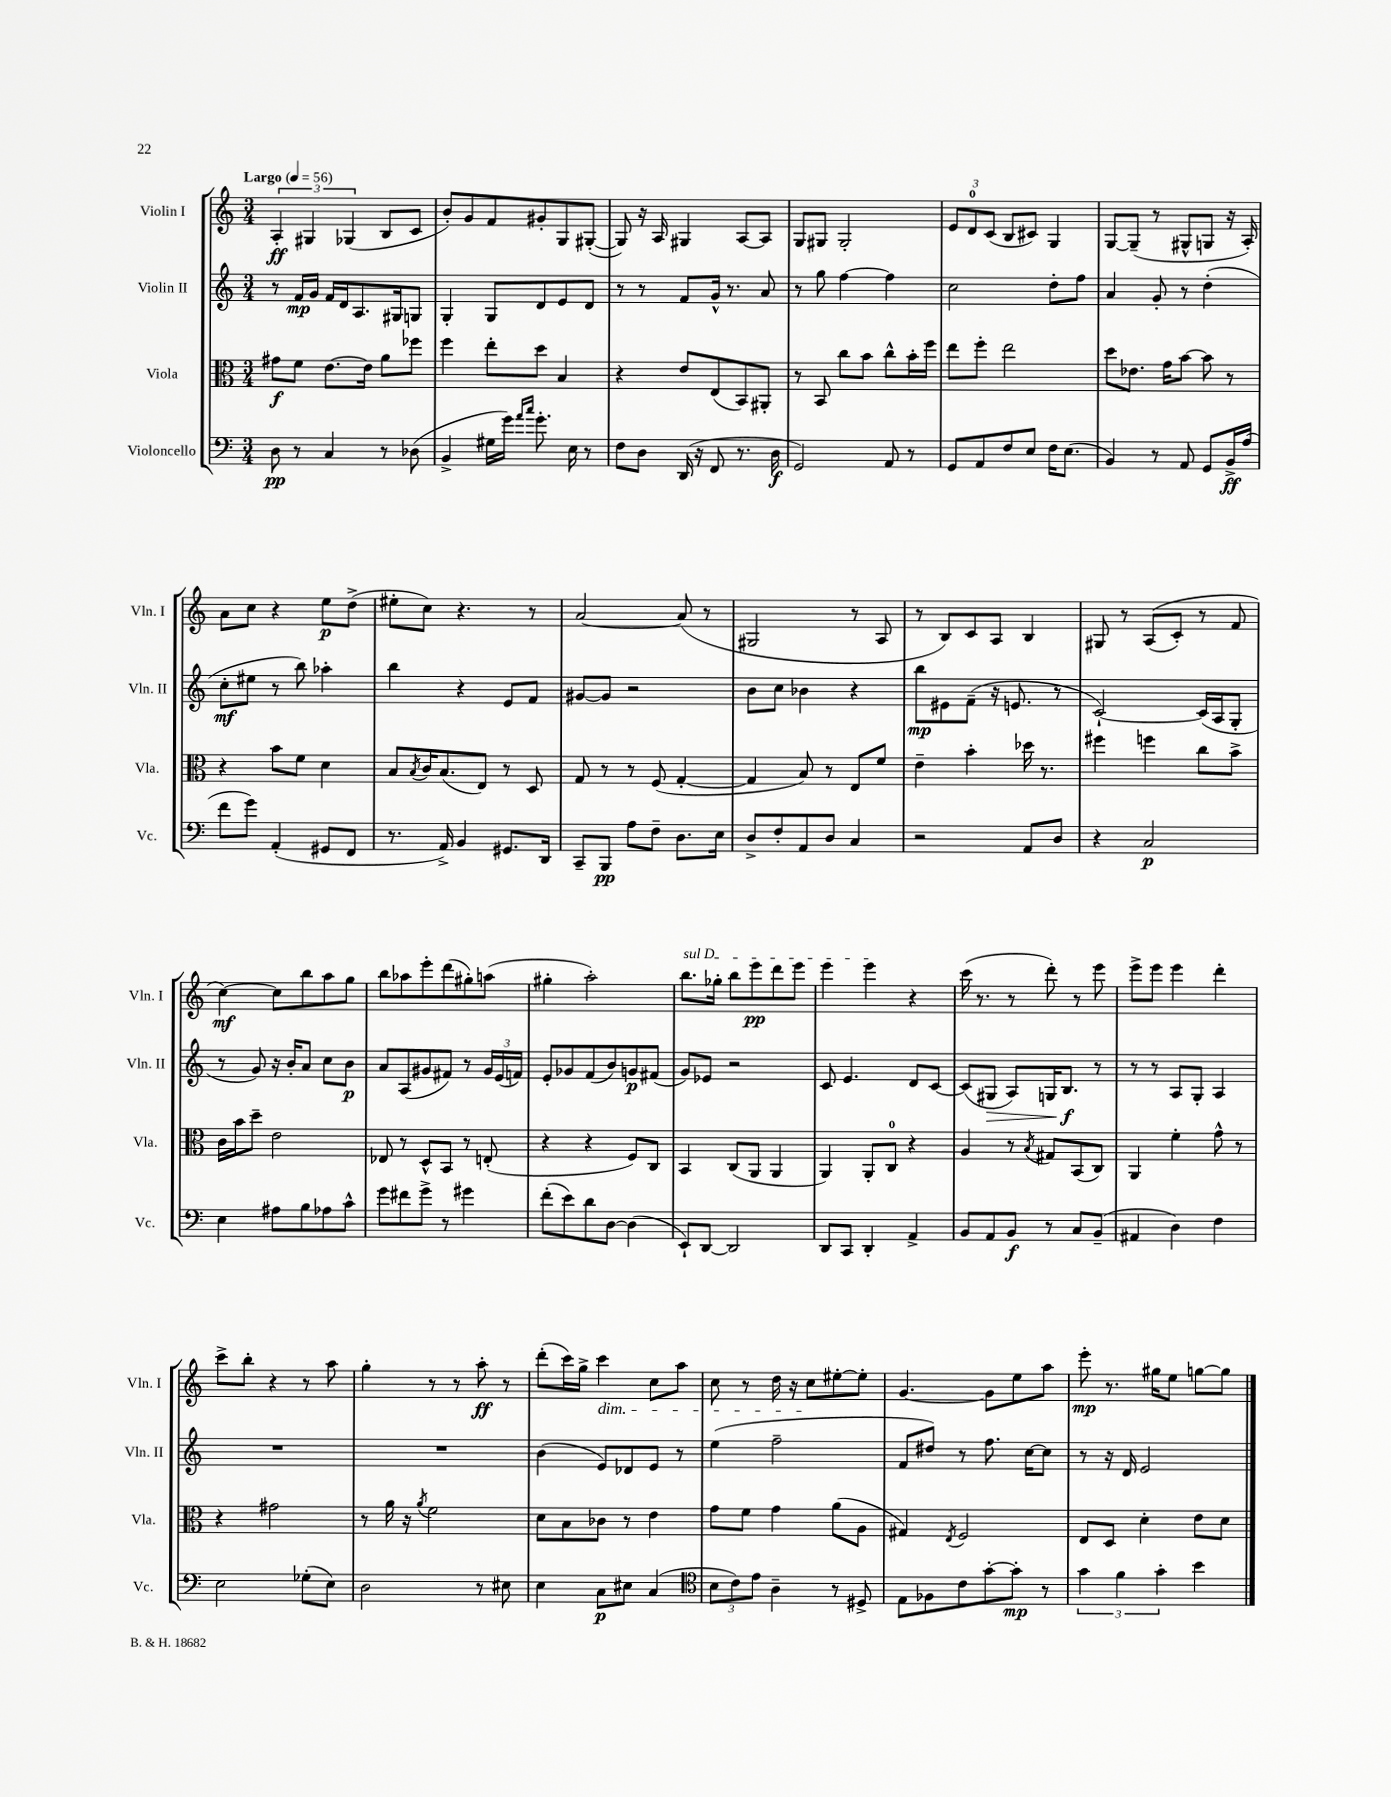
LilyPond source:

<<
\new StaffGroup <<
\new Staff = "s0" \with { instrumentName = "Violin I" shortInstrumentName = "Vln. I" } {
    \clef treble \key c \major \numericTimeSignature \time 3/4 \tempo "Largo" 4 = 56
    \tuplet 3/2 { a4-.\ff gis4 ges4( } b8 c'8 |
    b'8-.) g'8 f'8 gis'8-. g8 gis8~-.( |
    gis8) r16 a16 gis4 a8~ a8 |
    g8 gis8 gis2-. |
    \tuplet 3/2 { e'8 d'8-0 c'8( } b8 cis'8) g4 |
    g8~ g8--( r8 gis8-^ g8 r16 a16-.) |
    a'8 c''8 r4 e''8\p d''8->( |
    eis''8-. c''8) r4. r8 |
    a'2~ a'8( r8 |
    gis2 r8 a8 |
    r8 b8) c'8 a8 b4 |
    gis8 r8 a8(\( c'8-.) r8 f'8 |
    c''4~\mf\) c''8 b''8 a''8 g''8 |
    b''8 aes''8 e'''8-. d'''8( gis''8-.) a''8( |
    gis''4-. a''2-.) |
    \once \override TextSpanner.bound-details.left.text = \markup { \italic "sul D" } b''8.\startTextSpan ges''16-. b''8 e'''8\pp d'''8 e'''8 |
    e'''4 e'''4\stopTextSpan r4 |
    c'''16( r8. r8 d'''8-.) r8 e'''8 |
    e'''8-> e'''8 e'''4 d'''4-. |
    c'''8-> b''8-. r4 r8 a''8 |
    g''4-. r8 r8 a''8-.\ff r8 |
    d'''8-.( c'''16) g''16-> c'''4\dim c''8 a''8 |
    c''8 r8 d''16 r16 c''8\! eis''8~-. eis''8-. |
    g'4.~ g'8 e''8 a''8 |
    e'''8-.\mp r8. gis''16 e''8 g''8~ g''8 \bar "|." |
}
\new Staff = "s1" \with { instrumentName = "Violin II" shortInstrumentName = "Vln. II" } {
    \clef treble \key c \major \numericTimeSignature \time 3/4
    r8 f'16\mp g'16 f'16 d'16 a8. gis16 g8 |
    g4-. g8 d'8 e'8 d'8 |
    r8 r8 f'8 g'16-^ r8. a'8 |
    r8 g''8 f''4~ f''4 |
    c''2 d''8-. f''8 |
    a'4 g'8-. r8 d''4-.( |
    c''8-.\mf eis''8 r8 b''8) aes''4-. |
    b''4 r4 e'8 f'8 |
    gis'8~ gis'8 r2 |
    b'8 c''8 bes'4 r4 |
    b''8\mp eis'8 f'8--( r16 e'8. r8 |
    c'2~-!) c'16( a16 g8-. |
    r8 g'8) r16 b'16-. a'8 c''8 b'8\p |
    a'8 a8( gis'8 fis'8) r8 \tuplet 3/2 { gis'16 e'16( f'16) } |
    e'8-. ges'8 f'8( b'8) g'8\p fis'8( |
    g'8) ees'8 r2 |
    c'8 e'4. d'8 c'8~ |
    c'8( gis8\> a8) g16 b8.\f\! r8 |
    r8 r8 a8 g8-. a4 |
    R2. |
    R2. |
    b'4( e'8) des'8 e'8 r8 |
    e''4( f''2-- |
    f'8 dis''8) r8 f''8. c''16~ c''8 |
    r8 r16 d'16 e'2 \bar "|." |
}
\new Staff = "s2" \with { instrumentName = "Viola" shortInstrumentName = "Vla." } {
    \clef alto \key c \major \numericTimeSignature \time 3/4
    gis'8\f f'8 e'8.~ e'16 a'8 fes''8 |
    f''4 e''8-. d''8 b4 |
    r4 e'8 e8( b,8) ais,8-. |
    r8 b,8 c''8 b'8 c''8-^ b'16-. f''16 |
    e''8 f''8-. e''2 |
    d''8 ees'8. g'16 b'8~ b'8 r8 |
    r4 b'8 f'8 d'4 |
    b8 \acciaccatura { b8 } c'16 b8.( e8) r8 d8 |
    g8 r8 r8 f8( g4~-. |
    g4 b8) r8 e8 f'8 |
    e'4-- b'4-. des''16 r8. |
    fis''4 f''4 c''8 b'8-> |
    c'16 b'16 d''8-- e'2 |
    ees8 r8 d8-^ b,8 r8 e8-.( |
    r4 r4 f8) c8 |
    b,4 c8( a,8 a,4 |
    a,4) a,8-. c8-0 r4 |
    a4 r8 \acciaccatura { b8 } gis8 b,8( c8) |
    a,4 f'4-. g'8-^ r8 |
    r4 gis'2 |
    r8 a'16 r16 \acciaccatura { a'8 } f'2 |
    d'8 b8 ces'8 r8 e'4 |
    g'8 f'8 g'4 a'8( a8 |
    gis4) \acciaccatura { e8 } f2 |
    e8 d8 d'4-. e'8 d'8 \bar "|." |
}
\new Staff = "s3" \with { instrumentName = "Violoncello" shortInstrumentName = "Vc." } {
    \clef bass \key c \major \numericTimeSignature \time 3/4
    d8\pp r8 c4 r8 des8( |
    b,4-> gis16 g'16) \grace { a'16 c''16 } g'8.-. e16 r8 |
    f8 d8 d,16( r16 f,8 r8. d16\f |
    g,2) a,8 r8 |
    g,8 a,8 f8 e8 f16 e8.( |
    b,4) r8 a,8 g,8 b,16->\ff a16( |
    f'8 g'8) a,4-.( gis,8 f,8 |
    r8. a,16->) b,4 gis,8. d,16 |
    c,8-- b,,8\pp a8 f8-- d8. e16 |
    d8-> f8-. a,8 d8 c4 |
    r2 a,8 d8 |
    r4 c2\p |
    e4 ais8 b8 aes8 c'8-^ |
    g'8 fis'8 g'8-> r8 gis'4 |
    f'8-.( e'8) d'8 d8~ d4( |
    e,8-!) d,8~ d,2 |
    d,8 c,8 d,4-. a,4-> |
    b,8 a,8 b,8\f r8 c8 b,8--( |
    ais,4 d4) f4 |
    e2 ges8-.( e8) |
    d2 r8 eis8 |
    e4 c8\p eis8 c4( |
    \clef tenor \tuplet 3/2 { b8 c'8) e'8 } a4-- r8 dis8-> |
    e8 fes8 c'8 g'8~-. g'8-.\mp r8 |
    \tuplet 3/2 { g'4 f'4 g'4-. } b'4 \bar "|." |
}
>>
>>
\layout { \context { \Score \remove "Bar_number_engraver" } }
